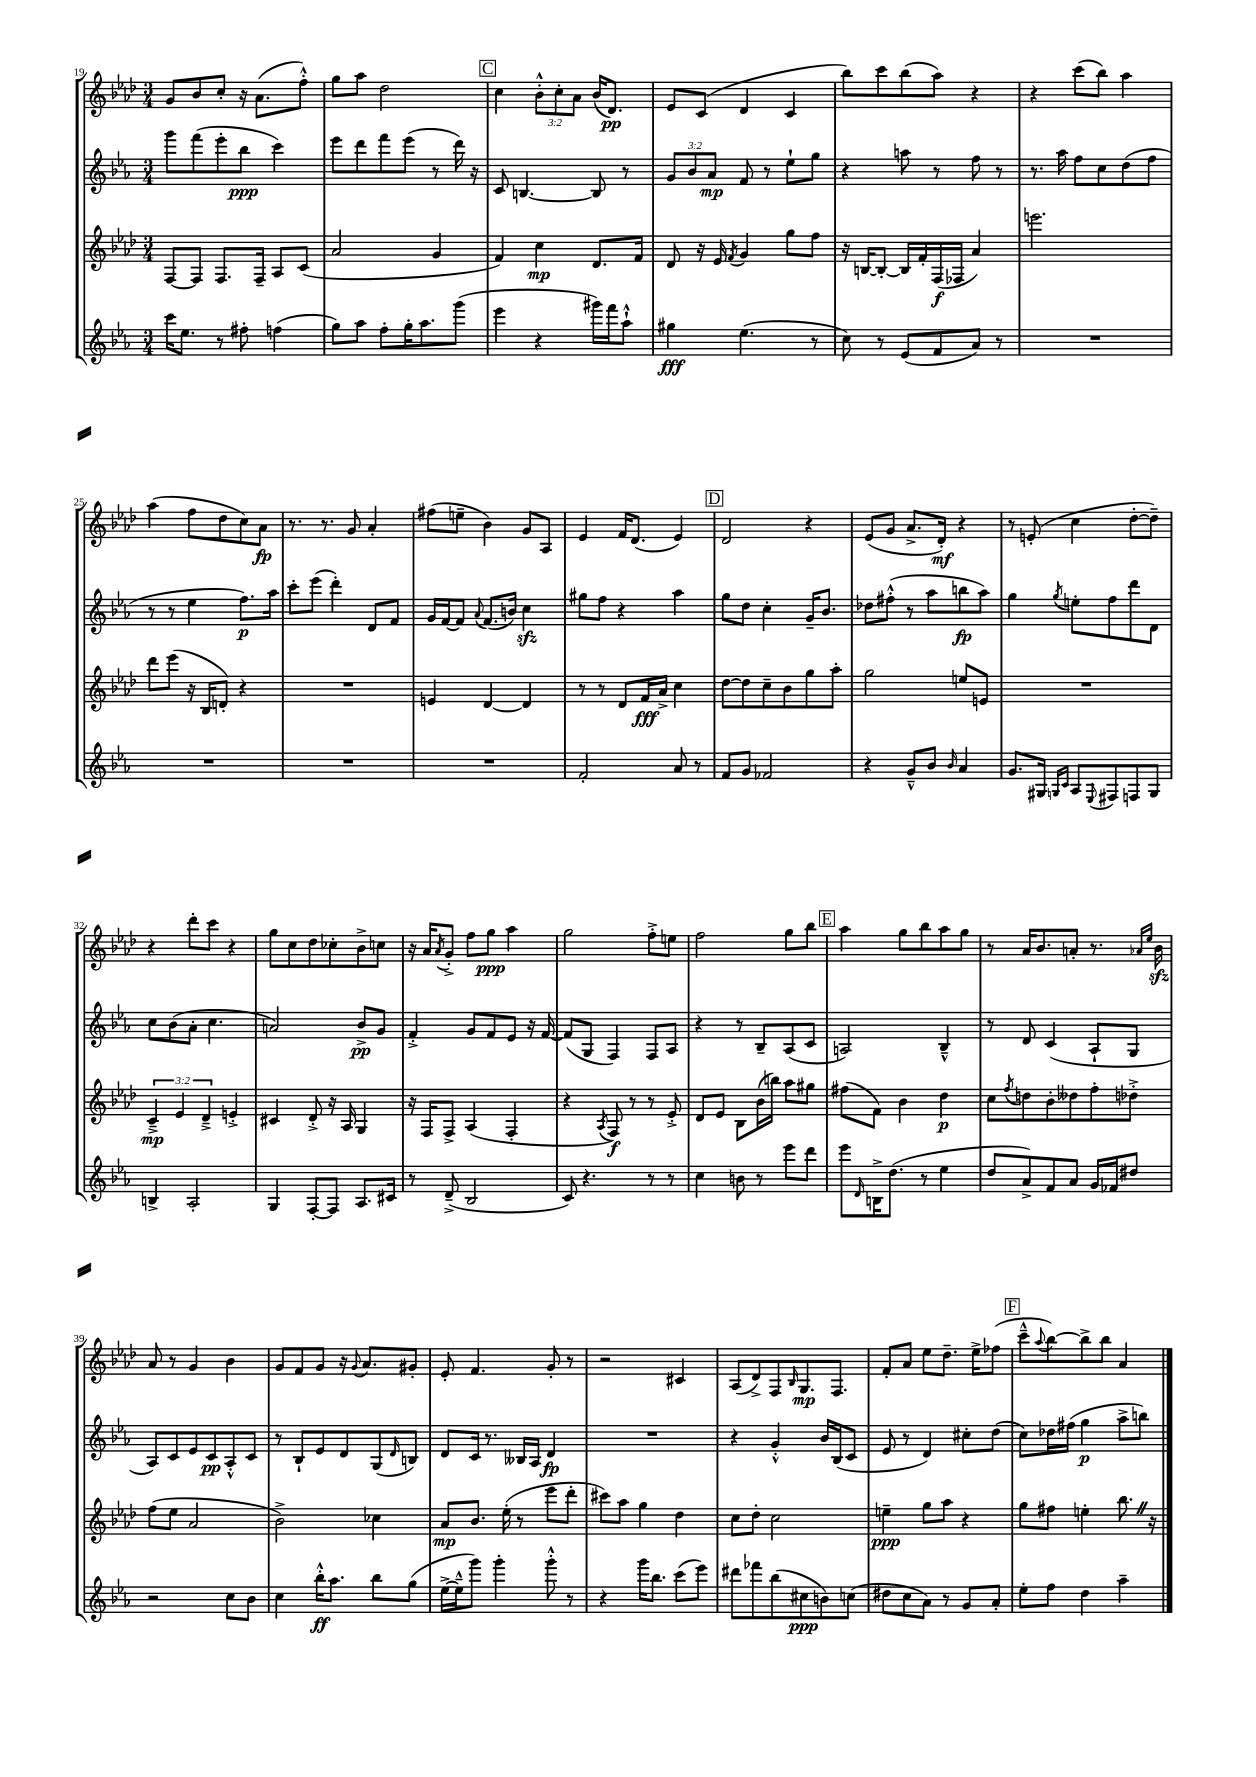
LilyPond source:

<<
\new StaffGroup <<
\new Staff = "s0" {
    \clef treble \key aes \major \numericTimeSignature \time 3/4 \override Staff.TupletNumber.text = #tuplet-number::calc-fraction-text
    g'8 bes'8 c''8-. r16 aes'8.( f''8-.-^) |
    g''8 aes''8 des''2 |
    \mark \markup { \box "C" } c''4 \tuplet 3/2 { bes'8-.-^ c''8-. aes'8 } bes'16( des'8.\pp) |
    ees'8 c'8( des'4 c'4 |
    bes''8) c'''8 bes''8( aes''8) r4 |
    r4 c'''8( bes''8) aes''4 |
    aes''4( f''8 des''8 c''8) aes'8\fp |
    r8. r8. g'8 aes'4-. |
    fis''8( e''8-- bes'4) g'8 aes8 |
    ees'4 f'16 des'8.( ees'4) |
    \mark \markup { \box "D" } des'2 r4 |
    ees'8( g'8 aes'8.-> des'16-.\mf) r4 |
    r8 e'8-.( c''4 des''8~-. des''8--) |
    r4 des'''8-. c'''8 r4 |
    g''8 c''8 des''8 ces''8-. bes'8-> c''8 |
    r16 aes'16 \acciaccatura { aes'8 } g'8-.-> f''8 g''8\ppp aes''4 |
    g''2 f''8-.-> e''8 |
    f''2 g''8 bes''8 |
    \mark \markup { \box "E" } aes''4 g''8 bes''8 aes''8 g''8 |
    r8 aes'16 bes'8. a'8-. r8. \grace { aes'16 ees''16 } bes'16\sfz |
    aes'8 r8 g'4 bes'4 |
    g'8 f'8 g'8 r16 \appoggiatura { g'8 } aes'8. gis'8-. |
    ees'8-. f'4. g'8-. r8 |
    r2 cis'4 |
    aes8( des'8->) f8 \grace { bes16 } g8.\mp f8. |
    f'8-. aes'8 ees''8 des''8.-- ees''16-> fes''8( |
    \mark \markup { \box "F" } c'''8---^ \appoggiatura { aes''8 } bes''8~) bes''8-> bes''8 aes'4 \bar "|." |
}
\new Staff = "s1" {
    \clef treble \key ees \major \numericTimeSignature \time 3/4 \override Staff.TupletNumber.text = #tuplet-number::calc-fraction-text
    g'''8 f'''8( ees'''8-. bes''8\ppp c'''4) |
    ees'''8 d'''8 f'''8 ees'''8( r8 d'''16) r16 |
    \mark \markup { \box "C" } c'8 b4.~ b8 r8 |
    \tuplet 3/2 { g'8 bes'8 aes'8\mp } f'8 r8 ees''8-! g''8 |
    r4 a''8 r8 f''8 r8 |
    r8. aes''16 f''8 c''8 d''8( f''8 |
    r8 r8 ees''4 f''8.\p) aes''16 |
    c'''8-. ees'''8( d'''4-.) d'8 f'8 |
    g'16 f'16~ f'8 \appoggiatura { aes'8 } f'8.( b'16) c''4\sfz |
    gis''8 f''8 r4 aes''4 |
    \mark \markup { \box "D" } g''8 d''8 c''4-. g'16-- bes'8. |
    des''8 fis''8-.-^( r8 aes''8 b''8\fp aes''8) |
    g''4 \acciaccatura { g''8 } e''8-. f''8 d'''8 d'8 |
    c''8 bes'8( aes'8-. c''4. |
    a'2) bes'8->\pp g'8 |
    f'4-.-> g'8 f'8 ees'8 r16 f'16~ |
    f'8( g8 f4) f8 aes8 |
    r4 r8 bes8-- aes8( c'8 |
    \mark \markup { \box "E" } a2) bes4---^ |
    r8 d'8 c'4( aes8-! g8 |
    aes8) c'8 ees'8 c'8\pp aes8-.-^ c'8 |
    r8 bes8-! ees'8 d'8 g8( \grace { d'16 } b8) |
    d'8 c'16 r8. beses16 aes16 d'4\fp |
    R2. |
    r4 g'4-.-^ bes'16 bes16( c'8 |
    ees'8 r8 d'4) cis''8-. d''8( |
    \mark \markup { \box "F" } c''8) des''16 fis''16( g''4\p aes''8-> b''8) \bar "|." |
}
\new Staff = "s2" {
    \clef treble \key aes \major \numericTimeSignature \time 3/4 \override Staff.TupletNumber.text = #tuplet-number::calc-fraction-text
    f8~ f8 f8. f16-- aes8 c'8( |
    aes'2 g'4 |
    \mark \markup { \box "C" } f'4) c''4\mp des'8. f'16 |
    des'8 r16 ees'16 \acciaccatura { f'8 } g'4 g''8 f''8 |
    r16 b16~ b8~-. b16 f'16-. f16\f( fes16 aes'4) |
    e'''2. |
    des'''8 ees'''8( r16 bes16 d'8-.) r4 |
    R2. |
    e'4 des'4~ des'4 |
    r8 r8 des'8 f'16\fff aes'16-> c''4 |
    \mark \markup { \box "D" } des''8~ des''8 c''8-- bes'8 g''8 aes''8-. |
    g''2 e''8 e'8 |
    R2. |
    \tuplet 3/2 { c'4--->\mp ees'4 des'4---> } e'4-.-> |
    cis'4 des'8-.-> r16 aes16 g4 |
    r16 f16 f8-> aes4( f4-. |
    r4 \acciaccatura { aes8 } f8\f) r8 r8 ees'8-.-> |
    des'8 ees'8 bes8 bes'16( b''16) aes''8 gis''8 |
    \mark \markup { \box "E" } fis''8( f'8) bes'4 des''4\p |
    c''8 \acciaccatura { f''8 } d''8 bes'8-. deses''8 f''8-. des''8-.-> |
    f''8( ees''8 aes'2 |
    bes'2->) ces''4 |
    aes'8\mp bes'8. ees''16-.( r8 ees'''8 des'''8-. |
    cis'''8) aes''8 g''4 des''4 |
    c''8 des''8-. c''2 |
    e''4--\ppp g''8 aes''8 r4 |
    \mark \markup { \box "F" } g''8 fis''8 e''4-. bes''8. \once \override BreathingSign.text = \markup { \musicglyph "scripts.caesura.straight" } \breathe r16 \bar "|." |
}
\new Staff = "s3" {
    \clef treble \key ees \major \numericTimeSignature \time 3/4
    c'''16 ees''8. r8 fis''8-. f''4( |
    g''8) aes''8 f''8-. g''16-. aes''8. g'''8( |
    \mark \markup { \box "C" } ees'''4 r4 gis'''16) f'''16 aes''8-!-^ |
    gis''4\fff ees''4.( r8 |
    c''8) r8 ees'8( f'8 aes'8) r8 |
    R2. |
    R2. |
    R2. |
    R2. |
    f'2-. aes'8 r8 |
    \mark \markup { \box "D" } f'8 g'8 fes'2 |
    r4 g'8---^ bes'8 \grace { bes'16 } aes'4 |
    g'8. gis16 \grace { g16 c'16 } aes8 \appoggiatura { ees8 } fis8 f8 g8 |
    b4-> aes2-. |
    g4 f8~-. f8 aes8. cis'16 |
    r8 d'8--->( bes2 |
    c'8) r4. r8 r8 |
    c''4 b'8 r8 ees'''8 d'''8 |
    \mark \markup { \box "E" } ees'''8 \grace { d'16 } b16-> d''8.( r8 ees''4 |
    d''8 aes'8->) f'8 aes'8 g'16 fes'16 dis''8 |
    r2 c''8 bes'8 |
    c''4 bes''16-.-^\ff aes''8. bes''8 g''8( |
    ees''16~-> ees''16---^ g'''8) g'''4-. g'''8-.-^ r8 |
    r4 g'''16 bes''8. c'''8( ees'''8) |
    dis'''8 fes'''8 bes''8( cis''8\ppp b'8) c''8( |
    dis''8 c''8 aes'8) r8 g'8 aes'8-. |
    \mark \markup { \box "F" } ees''8-. f''8 d''4 aes''4-- \bar "|." |
}
>>
>>
\layout { \context { \Score currentBarNumber = #19 } }
